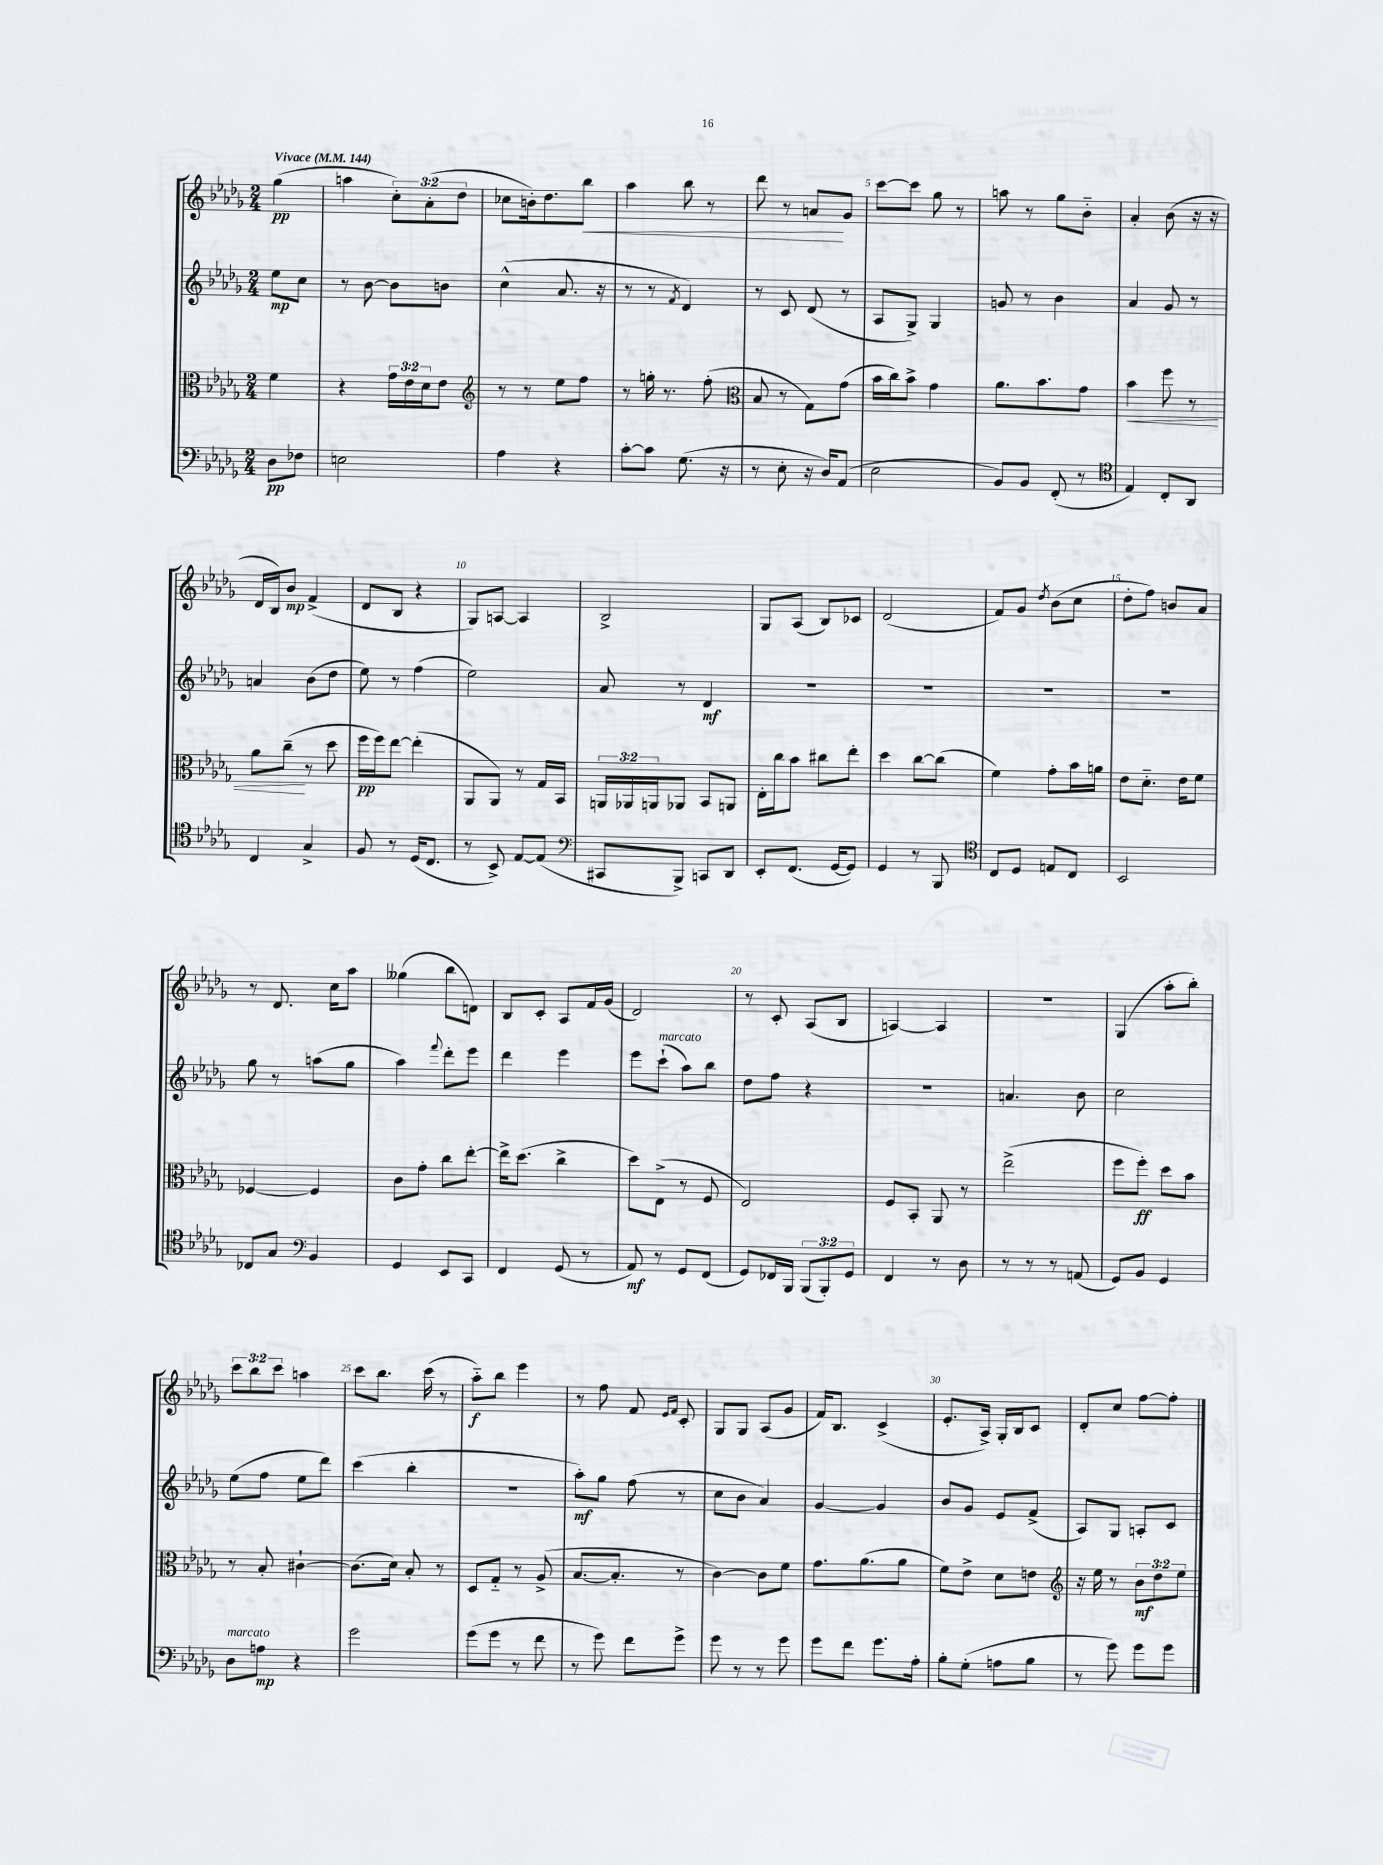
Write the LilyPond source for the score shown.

<<
\new StaffGroup <<
\new Staff = "s0" {
    \clef treble \key des \major \numericTimeSignature \time 2/4 \override Staff.TupletNumber.text = #tuplet-number::calc-fraction-text \partial 4 \tempo "Vivace" 4 = 144
    ges''4\pp( |
    a''4 \tuplet 3/2 { c''8-.) aes'8-.( des''8 } |
    ces''8 b'16-.) des''8. bes''8\< |
    aes''4 bes''8 r8 |
    des'''8 r8 a'8\! ges'8 |
    c'''8~ c'''8 ges''8 r8 |
    a''8 r8 ges''8 bes'8-_ |
    aes'4-. bes'8( r16 r16 |
    des'16 bes16) bes'8\mp f'4->( |
    des'8 bes8 r4 |
    ges8) a8~ a4 |
    bes2-> |
    ges8 aes8( bes8) ces'8 |
    des'2( |
    f'8) ges'8 \acciaccatura { des''8 } bes'8( c''8 |
    des''8-. f''8) b'8 aes'8 |
    r8 des'8. c''16 aes''8 |
    geses''4( bes''8 d'8) |
    bes8 c'8-. aes8 f'16 ges'16( |
    des'2) |
    r8 c'8-. aes8( bes8 |
    a4~) a4 |
    R2 |
    ges4( aes''8-. bes''8-.) |
    \tuplet 3/2 { c'''8 bes''8 c'''8 } a''4 |
    c'''8 bes''8. c'''16( r8 |
    aes''8-_\f) bes''8 ees'''4 |
    r8 f''8 f'8 \grace { ees'16 f'16 } c'8-. |
    ges8 ges8 aes8( ges'8 |
    f'16) bes8. c'4->( |
    ees'8.-. aes16->) ges16-. bes16 c'8 |
    des'8-. c''8 f''8~ f''8-. \bar "|." |
}
\new Staff = "s1" {
    \clef treble \key des \major \numericTimeSignature \time 2/4 \partial 4
    ees''8\mp c''8 |
    r8 bes'8~ bes'8 b'8 |
    c''4-^( aes'8. r16 |
    r8 r8 \acciaccatura { f'8 } des'4) |
    r8 c'8 des'8( r8 |
    aes8 ges8->) ges4 |
    g'8 r8 bes'4 |
    aes'4 ges'8 r8 |
    a'4 bes'8( des''8 |
    ees''8) r8 f''4( |
    ees''2) |
    aes'8 r8 des'4\mf |
    R2 |
    R2 |
    R2 |
    R2 |
    ges''8 r8 a''8( ges''8 |
    aes''4) \appoggiatura { f'''8 } des'''8-. ees'''8 |
    des'''4 ees'''4 |
    ees'''8 c'''8-!^\markup { \italic "marcato" }( aes''8) bes''8 |
    des''8 f''8 r4 |
    R2 |
    a'4. bes'8 |
    c''2 |
    ees''8( f''8 ees''8 des'''8) |
    c'''4( bes''4-. |
    R2 |
    aes''8-.\mf) ges''8 f''8( r8 |
    c''8 bes'8 aes'4) |
    ges'4~ ges'4 |
    bes'8 ges'8 ees'8 f'8->( |
    aes8) ges8 a8-. c'8 \bar "|." |
}
\new Staff = "s2" {
    \clef alto \key des \major \numericTimeSignature \time 2/4 \override Staff.TupletNumber.text = #tuplet-number::calc-fraction-text \partial 4
    f'4 |
    r4 \tuplet 3/2 { ges'16 ees'16 des'16 } ees'8 |
    \clef treble r8 r8 ees''8 f''8 |
    r8 g''16-. r8. f''8-.( |
    \clef alto bes8 r8 ges8) ges'8( |
    bes'16 c''16) bes'8-> ges'4 |
    aes'8. bes'8. ges'8 |
    bes'4\< f''8 r8 |
    aes'8 c''8--\!( r8 des''8 |
    f''16\pp f''16) ees''8~ ees''4-.( |
    aes,8 aes,8) r8 ges16 bes,16 |
    \tuplet 3/2 { a,16 aes,16 a,16 } aes,8 bes,8 a,8 |
    ees16-. c''16 bes'8 cis''8 ees''8-. |
    des''4 c''8~ c''8( |
    f'4) ges'8-. bes'16 a'16 |
    ees'8 des'8.-_ ees'16 f'8 |
    fes4~ fes4 |
    c'8 ges'8-. c''8 ees''8~-. |
    ees''16-> des''8.( c''4-> |
    des''8) ees8->( r8 f8 |
    ees2) |
    f8 bes,8-. aes,8 r8 |
    ees''2->( |
    f''8 f''8-.\ff) des''8 bes'8 |
    r8 bes8-. cis'4~-! |
    cis'8.( des'16) bes8-. r8 |
    des8 ges8-_ r8 aes8->( |
    bes8.~ bes8.-. r8 |
    c'4~) c'8 f'8 |
    ges'8. aes'8.( aes'8 |
    f'8) ees'8-> des'8 e'8 |
    \clef treble r16 ees''16 r8 \tuplet 3/2 { bes'8\mf des''8 ees''8 } \bar "|." |
}
\new Staff = "s3" {
    \clef bass \key des \major \numericTimeSignature \time 2/4 \override Staff.TupletNumber.text = #tuplet-number::calc-fraction-text \partial 4
    des8\pp fes8 |
    e2 |
    aes4 r4 |
    c'8~-. c'8 ges8.( r16 |
    r8 ees8-. r16 des16) aes,8( |
    ees2 |
    bes,8) bes,8 f,8-.( r8 |
    \clef tenor ees4) c8-. aes,8 |
    c4 ges4-> |
    f8 r8 des16( c8. |
    r8 bes,8->) ees8~ ees8( |
    \clef bass cis,8 bes,,8->) c,8 des,8 |
    ees,8-. f,8.( ges,16~ ges,8) |
    ges,4 r8 bes,,8 |
    \clef tenor c8 des8 e8 c8 |
    bes,2 |
    ces8 ges8 \clef bass bes,4 |
    ges,4 ees,8 c,8 |
    f,4 ges,8( r8 |
    aes,8\mf) r8 ges,8 f,8( |
    ges,8) fes,16 bes,,16 \tuplet 3/2 { bes,,8( bes,,8-.) ges,8 } |
    f,4 r8 des8 |
    r8 r8 r8 a,8( |
    ges,8) bes,8 ges,4 |
    des8^\markup { \italic "marcato" } a8\mp r4 |
    ges'2 |
    ges'8( ges'8 r8 f'8 |
    r8 ges'8) f'8 ges'8-> |
    ges'8 r8 r8 ges'8 |
    ges'8 f'8 ges'8. aes16-. |
    bes8-. ges8-.( a8 bes8 |
    r8 ges'8) ges'8 ges'8 \bar "|." |
}
>>
>>
\layout { \context { \Score \override BarNumber.break-visibility = ##(#f #t #t) barNumberVisibility = #(every-nth-bar-number-visible 5) } }
